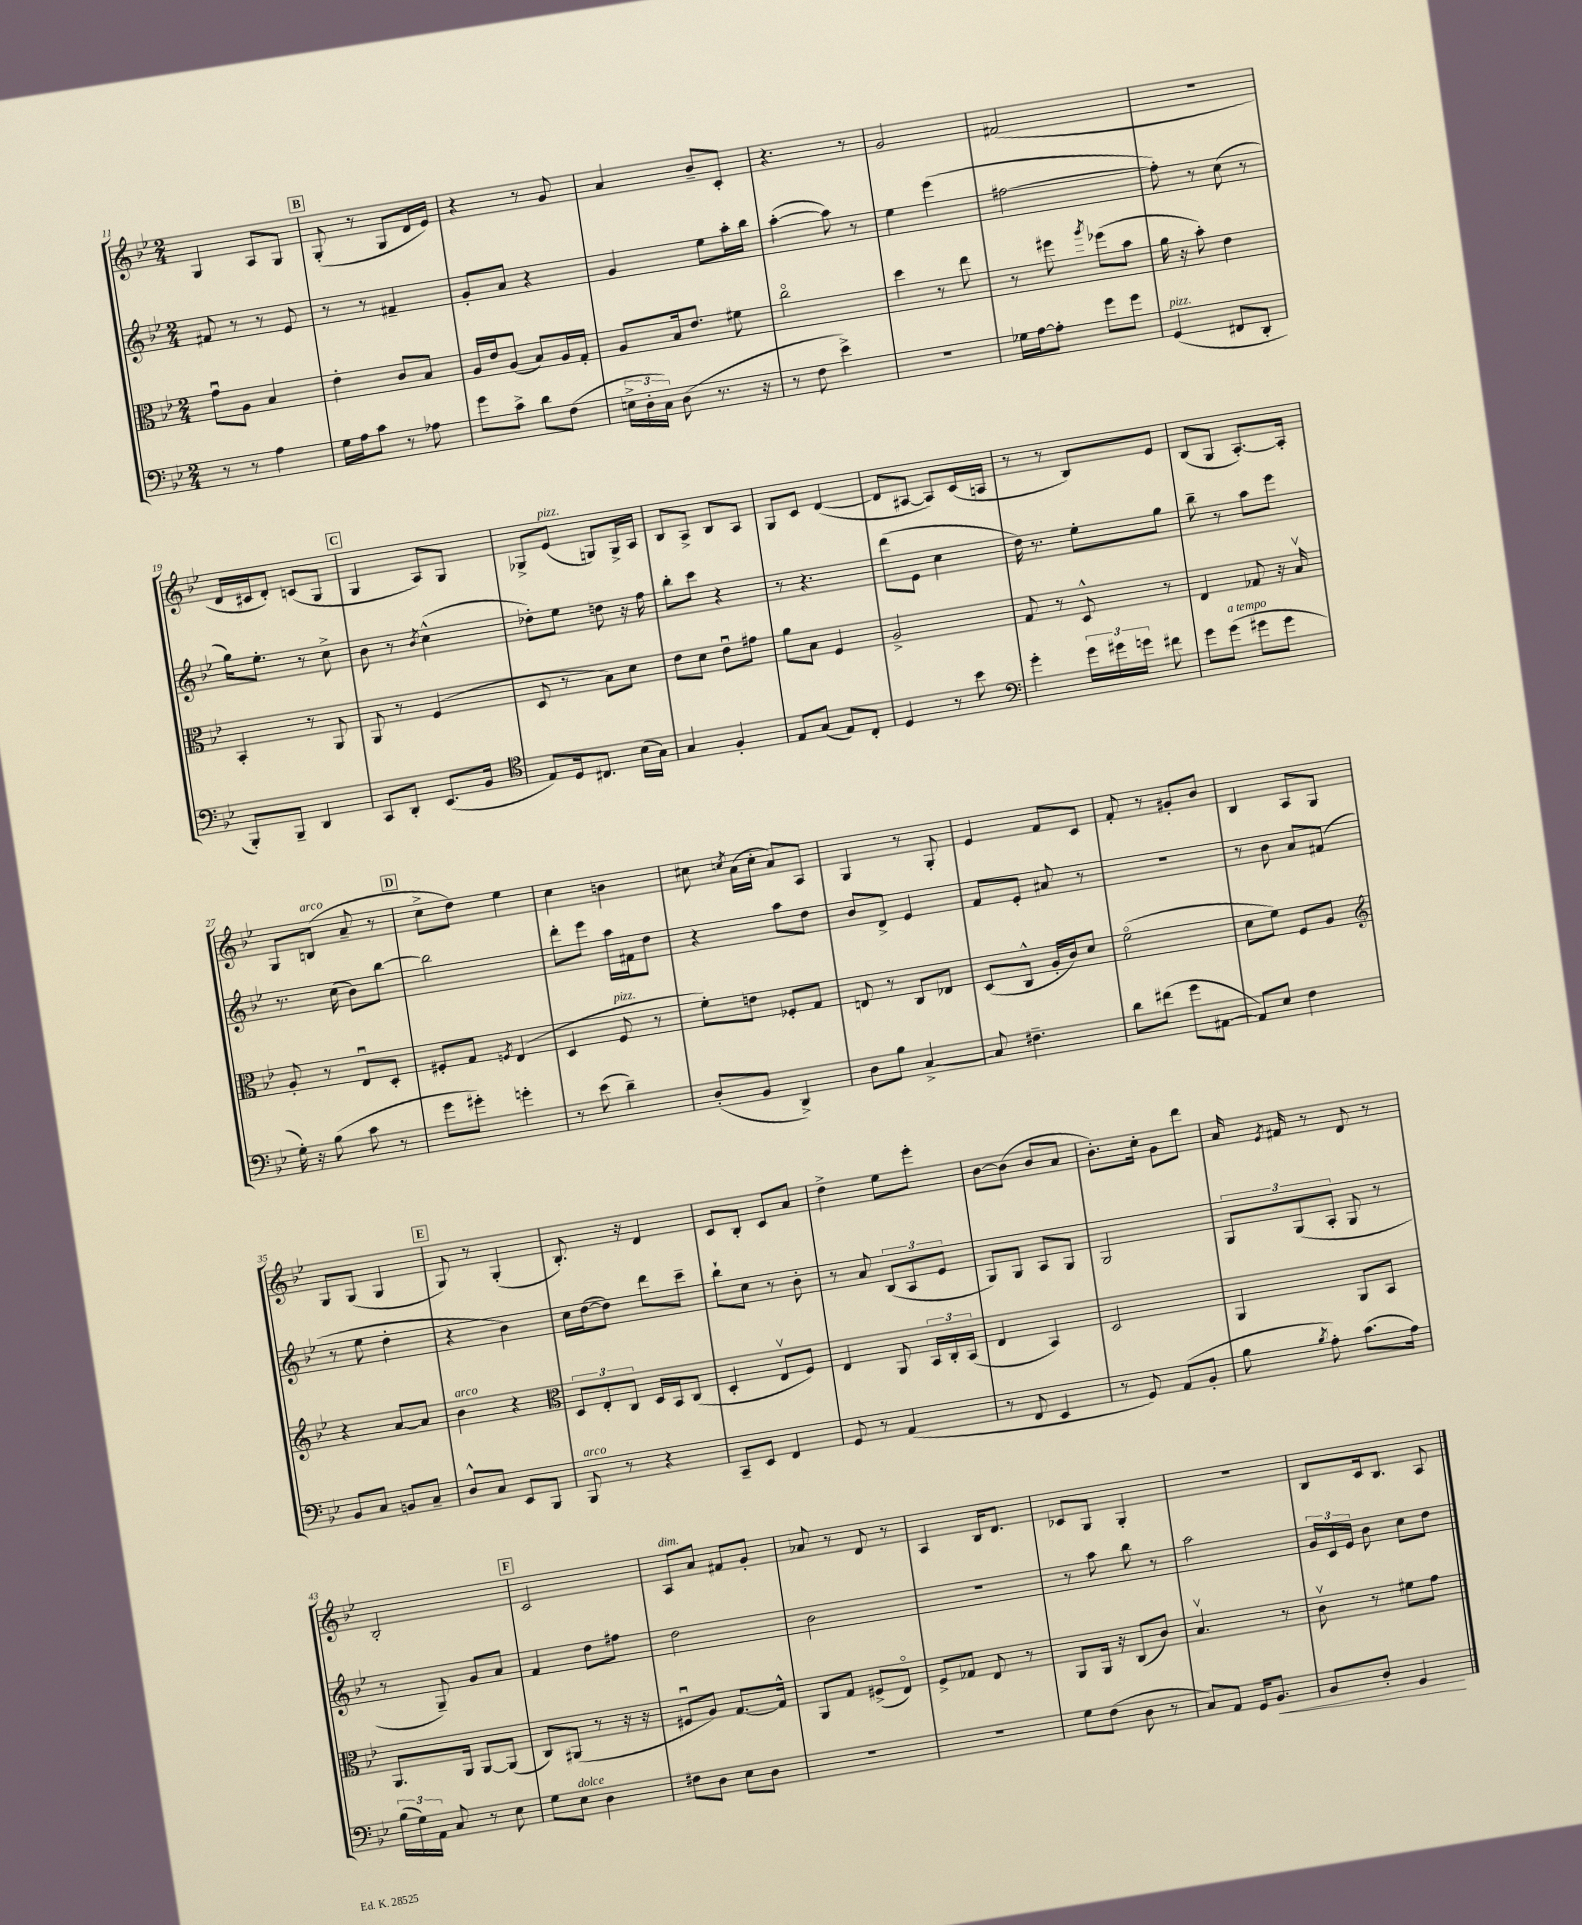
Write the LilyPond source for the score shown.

<<
\new StaffGroup <<
\new Staff = "s0" {
    \clef treble \key bes \major \numericTimeSignature \time 2/4
    \autoBeamOff g4 a8[ g8] |
    \mark \markup { \box "B" } g8-.( r8 g8[ d'16 ees'16]) |
    r4 r8 g'8 |
    a'4 bes'8[-- c'8]-. |
    r4. r8 |
    g'2 |
    fis'2( |
    r2 |
    d'16[ cis'16 d'8]-.) c'8[( g8] |
    \mark \markup { \box "C" } g4 a8[) g8] |
    ges8[-> ees'8]^\markup { \italic "pizz." }( g8[) g16-> a16] |
    bes8[ a8]-> bes8[ a8] |
    g8[ c'8] d'4~( |
    d'8[ ais8]~ ais8[) c'16( a16] |
    r8 r8 bes8[) ees'8] |
    bes8[( g8] a8.[~-.) a16]-. |
    g8[ b8]^\markup { \italic "arco" }( a'8-- r8 |
    \mark \markup { \box "D" } c''8[-> d''8]) ees''4 |
    c''4 b'4 |
    cis''8 \acciaccatura { c''8 } a'16[( c''16]-. a'8[) a8] |
    g4 r8 g8-. |
    ees'4 f'8[ c'8] |
    f'8-. r8 gis'8[-. bes'8] |
    bes4 a8[ g8] |
    g8[ g8]( g4 |
    \mark \markup { \box "E" } g8) r8 g4-.( |
    bes8.-.) r16 d'4 |
    c'8[ bes8]-. c'8[ a'8] |
    d''4-> ees''8[ ees'''8]-. |
    bes'8[~ bes'8]( bes'8[ a'8] |
    bes'8.[-.) c''16]-. g'8[ d'''8] |
    a'16 \acciaccatura { ees'8 } fis'16 r8 d'8 r8 |
    bes2-. |
    \mark \markup { \box "F" } c'2 |
    a8[^\markup { \italic "dim." } a'8] fis'8[ g'8]-. |
    aes'8 r8 d'8 r8 |
    a4 bes16[ d'8.] |
    ces'8[ g8] g4-. |
    R2 |
    bes8[ c'16 bes8.] a8 \bar "|." |
}
\new Staff = "s1" {
    \clef treble \key bes \major \numericTimeSignature \time 2/4
    \autoBeamOff fis'8 r8 r8 ees'8 |
    \mark \markup { \box "B" } r8 r8 fis'4-- |
    g'8[-. a'8] r4 |
    g'4 ees''8[ a''16-. bes''16] |
    a''4~-.( a''8) r8 |
    ees''4 ees'''4( |
    fis''2~ |
    fis''8-.) r8 c''8( r8 |
    g''16[) ees''8.]-. r8 c''8-> |
    \mark \markup { \box "C" } bes'8 r8 \acciaccatura { bes'8 } c''4-^( |
    des''8[-.) ees''8] d''8 r16 f''16 |
    bes''8[-. c'''8] r4 |
    r8 r4. |
    d'''8[( ees'8] c''4 |
    d''16) r8. ees''8[-. g''8] |
    bes''8-- r8 a''8[ ees'''8] |
    r8. c''16( bes'8[) bes''8]~ |
    \mark \markup { \box "D" } bes''2 |
    d'''8[-. ees'''8] a''16[ fis'16 d''8] |
    r4 a''8[ d''8] |
    bes'8[ d'8]-> ees'4 |
    f'8[ ees'8]-. ais'8 r8 |
    R2 |
    r8 bes'8 a'8[ fis'8]( |
    r8 ees''8 d''4-. |
    \mark \markup { \box "E" } r4 bes'4) |
    c''16[ d''16~( d''8]) d'''8[ c'''8]-- |
    bes''8[-! c''8] r8 bes'8-. |
    r8 a'8 \tuplet 3/2 { bes8[( a8 ees'8] } |
    g8[) g8] a8[ g8] |
    g2 |
    \tuplet 3/2 { g8[ g8( a8]-. } g8 r8 |
    r8 g8--) g'8[ a'8] |
    \mark \markup { \box "F" } f'4 d''8[ fis''8] |
    d''2 |
    bes'2 |
    R2 |
    r8 a''8 bes''8 r8 |
    a''2 |
    \tuplet 3/2 { g'16[ c'16 ees'16] } bes'8 c''8[ d''8] \bar "|." |
}
\new Staff = "s2" {
    \clef alto \key bes \major \numericTimeSignature \time 2/4
    \autoBeamOff g'8[\downbow a8] bes4 |
    \mark \markup { \box "B" } ees'4-. c'8[ bes8] |
    a16[ ees'16 a8]( bes8[) a16 g16]-. |
    a8[ bes16 ees'8.] fis'8 |
    c''2\flageolet |
    d''4 r8 ees''8 |
    r8 fis''8 \acciaccatura { a''8 } fes''8[( bes'8] |
    a'16 r16 bes'8-.) ees'4 |
    bes,4-. r8 a,8 |
    \mark \markup { \box "C" } a,8 r8 f4( |
    d8 r8 bes8[) d'8] |
    ees'8[ d'8] ees'8[\downbow gis'8] |
    a'8[ bes8] f4 |
    a2-> |
    g8 r8 d8-^ r8 |
    ees4 ges8 r16 bes16\upbow |
    a8-. r8 ees8[\downbow d8]-. |
    \mark \markup { \box "D" } fis8[-. g8] \acciaccatura { f8 } ees4( |
    d4 f8^\markup { \italic "pizz." } r8 |
    f'8[-.) e'8] fes8[-. g8] |
    e8 r8 c8[ ees8] |
    d8[( c8]-^ a16[-. c'16) d'8] |
    f'2\flageolet( |
    d'8[ f'8]) f8[ a8] |
    \clef treble r4 a'8[~ a'8] |
    \mark \markup { \box "E" } bes'4^\markup { \italic "arco" } r4 |
    \clef alto \tuplet 3/2 { d8[ ees8-. c8] } d16[ bes,16 c8]( |
    d4-. ees8[\upbow f8]) |
    ees4 a,8 \tuplet 3/2 { bes,16[ c16-. bes,16]( } |
    ees4 bes,4) |
    d2 |
    a,4 a,8[ bes,8] |
    a,8.[ a,16] a,8[~ a,8]( |
    \mark \markup { \box "F" } c8[) ais,8]( r8 r16 r16 |
    fis8[\downbow a8]) g8.[~ g16]-^ |
    a,8[ g8] fis8[->( ees8]\flageolet) |
    f8[-> ges8] ees8 r8 |
    a,8[ a,16] r16 c8[( c'8]) |
    bes4.\upbow r8 |
    c'8\upbow r8 fis'8[ g'8] \bar "|." |
}
\new Staff = "s3" {
    \clef bass \key bes \major \numericTimeSignature \time 2/4
    \autoBeamOff r8 r8 a4 |
    \mark \markup { \box "B" } g16[ a16 c'8] r8 aes8 |
    g'8[ c'8]-> d'8[ f8]( |
    \tuplet 3/2 { e16[-> d16-. c16]) } d8( r8. r16 |
    r8 f8 ees'4->) |
    r2 |
    ges16[ a16~ a8]-. g'8[ g'8] |
    g,4^\markup { \italic "pizz." }( fis,8[ d,8]-. |
    bes,,8[-.) bes,,8]-- d,4 |
    \mark \markup { \box "C" } c,8[ d,8]-. ees,8.[( bes,16] |
    \clef tenor ees8[) d16 cis8.] bes16[( g16]) |
    g4 f4-. |
    ees8[ g8]( ees8[) c8]-. |
    d4 r8 bes'8 |
    \clef bass g'4-. \tuplet 3/2 { g'16[ gis'16 g'16] } fis'8 |
    g'8[ g'8]^\markup { \italic "a tempo" }( gis'8[ gis'8] |
    g16-.) r16 bes8( c'8 r8 |
    \mark \markup { \box "D" } g'8[ gis'8]-.) g'4-. |
    r8 ees'8( d'4--) |
    d8[-.( bes,8] d,4->) |
    d8[ bes8] c4~-> |
    c8 fis4.-- |
    d'8[ fis'8]( g'8[ ais,8]~ |
    ais,8[) ees8] f4 |
    bes,8[ c8] b,8[ c8]-- |
    \mark \markup { \box "E" } d8[-^ c8] ees,8[ bes,,8] |
    bes,,8^\markup { \italic "arco" } r8 r4 |
    c,8[-- ees,8] f,4 |
    g,8 r8 a,4( |
    r8 f,8 ees,4 |
    r8 g,8) a,8[( bes,8]-. |
    bes8 \acciaccatura { bes8 } a8-.) c'8.[( a16]) |
    \tuplet 3/2 { bes16[( g16) a,16] } c8 r8 ees8 |
    \mark \markup { \box "F" } g8[ ees8]^\markup { \italic "dolce" } d4 |
    fis8[ d8] ees8[ d8] |
    R2 |
    R2 |
    g8[ f8]( d8 r8 |
    c8[) a,8] g,16[ bes,8.]\< |
    bes,8[ d8]-. g,4\! \bar "|." |
}
>>
>>
\layout { \context { \Score currentBarNumber = #11 } }
